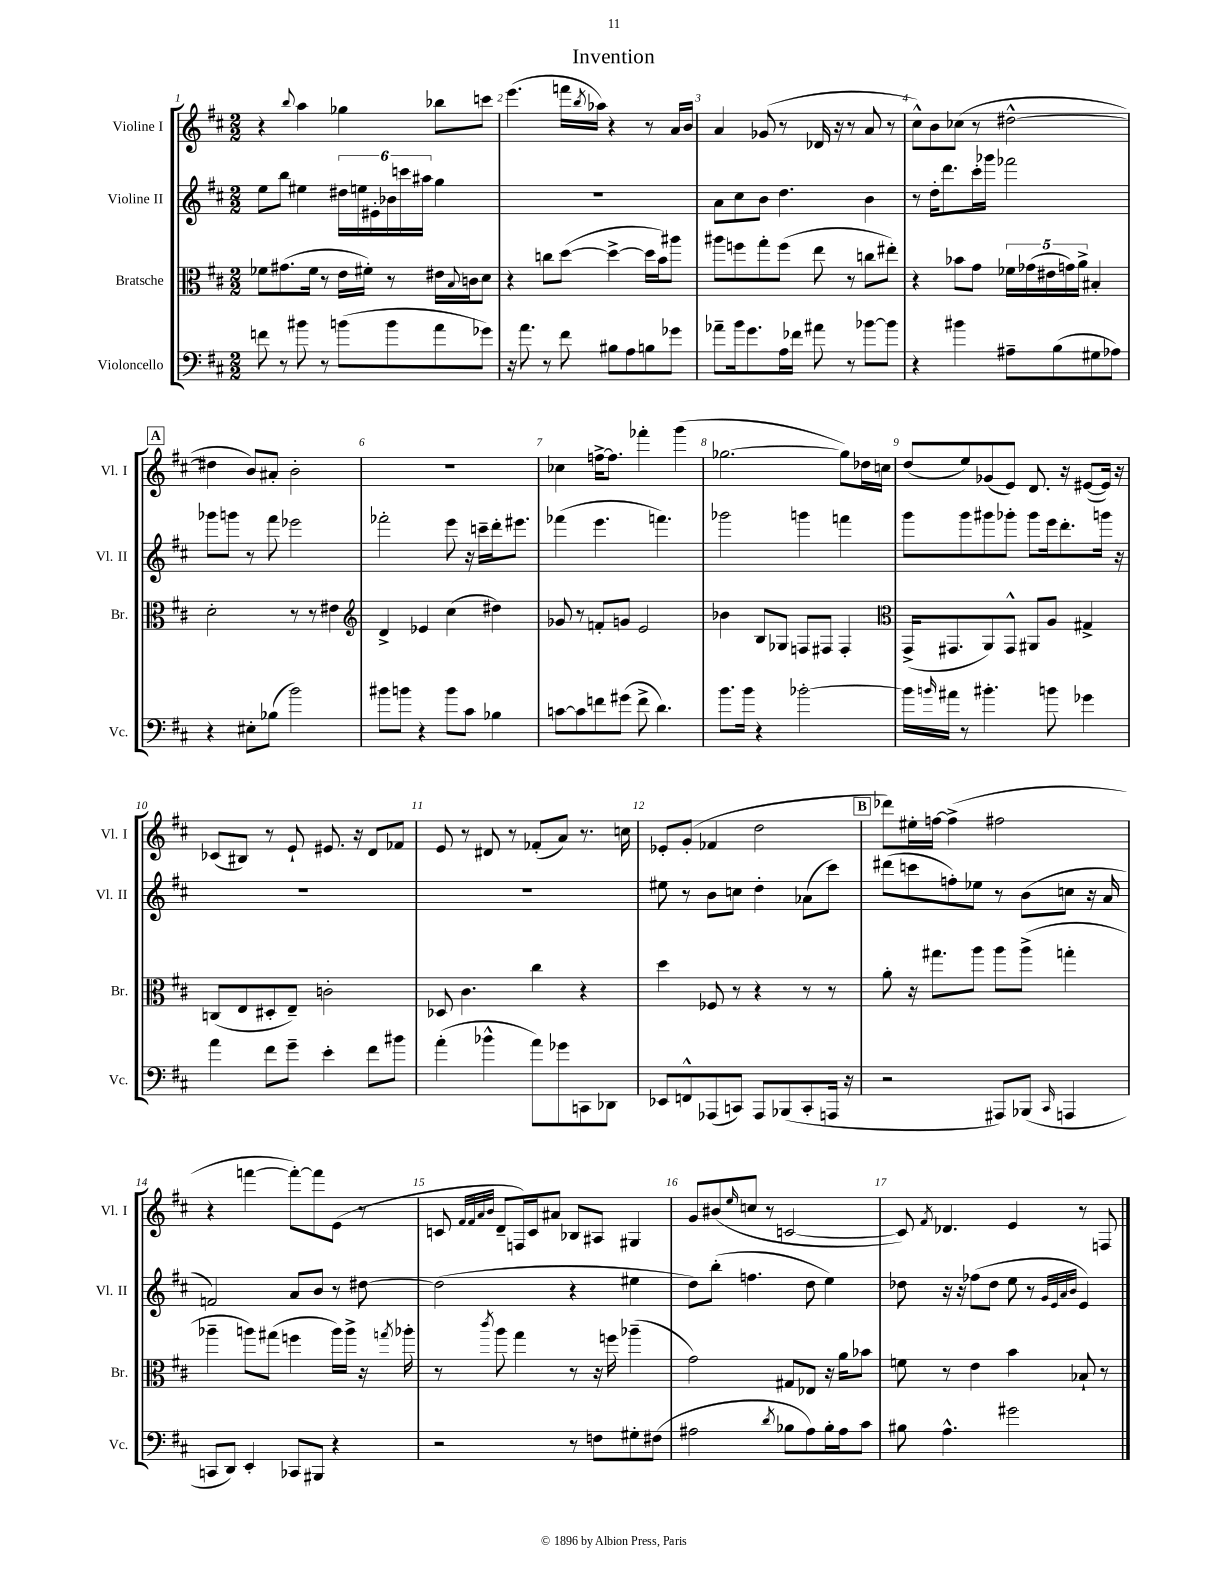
\header { title = "Invention" }
<<
\new StaffGroup <<
\new Staff = "s0" \with { instrumentName = "Violine I" shortInstrumentName = "Vl. I" } {
    \clef treble \key d \major \numericTimeSignature \time 2/2
    r4 \appoggiatura { b''8 } a''4 ges''4 bes''8 c'''8 |
    e'''4.( f'''16 \acciaccatura { b''8 } aes''16) r4 r8 a'16 b'16 |
    a'4 ges'8( r8 des'16 r16 r8 a'8 r8 |
    cis''8-^) b'8 ces''8( r8 dis''2~-^ |
    \mark \markup { \box "A" } dis''4 b'8) ais'8-. b'2-. |
    R1 |
    ces''4 f''16~-> f''8. fes'''4-. g'''4( |
    ges''2.~ ges''8) des''16 c''16 |
    d''8( e''8) ges'8( e'8) d'8. r16 eis'8~( eis'16) r16 |
    ces'8( bis8) r8 e'8-! eis'8. r16 d'8 fes'8 |
    e'8 r8 dis'8 r8 fes'8-.( a'8) r8. c''16 |
    ees'8-. g'8-.( fes'4 d''2 |
    \mark \markup { \box "B" } des'''8) eis''16-. f''16~ f''4->( fis''2 |
    r4 f'''4~ f'''8~-.) f'''8 e'8( r8 |
    c'8 \grace { fis'32 fis'32 a'32 b'32 } d'8-- f16) c'16 ais'8 bes8 ais8 gis4 |
    g'8 bis'8( \grace { e''16 } c''8 r8 c'2~ |
    c'8) \acciaccatura { fis'8 } des'4. e'4 r8 f8 \bar "|." |
}
\new Staff = "s1" \with { instrumentName = "Violine II" shortInstrumentName = "Vl. II" } {
    \clef treble \key d \major \numericTimeSignature \time 2/2
    e''8 b''8 eis''4 \tuplet 6/4 { dis''16 e''16 eis'16-. bes'16 c'''16 ais''16 } g''4 |
    R1 |
    a'8 cis''8 b'8 d''4. b'4 |
    r8 d''16-. d'''8. cis'''16-. ges'''16 fes'''2 |
    \mark \markup { \box "A" } ges'''8 g'''8 r8 fis'''8 ees'''2 |
    fes'''2-. e'''8 r16 c'''16-- d'''16-. eis'''8. |
    fes'''4( e'''4. f'''4.) |
    ges'''2 g'''4 f'''4 |
    g'''8 g'''8 gis'''8 ges'''8-. ges'''8 e'''16 d'''8.-. g'''16 r16 |
    R1 |
    R1 |
    eis''8 r8 b'8 c''8 d''4-. aes'8( cis'''8) |
    \mark \markup { \box "B" } dis'''8( c'''8 f''8-.) ees''8 r8 b'8( c''8 r16 a'16 |
    f'2) a'8 b'8 r8 dis''8~ |
    dis''2( r4 eis''4 |
    d''8) b''8-.( f''4. d''8 e''4) |
    des''8 r16 r16 fes''8( des''8 e''8 r8 \grace { g'32 e'32 a'32 b'32 } e'4) \bar "|." |
}
\new Staff = "s2" \with { instrumentName = "Bratsche" shortInstrumentName = "Br." } {
    \clef alto \key d \major \numericTimeSignature \time 2/2
    fes'8 gis'8.( fes'16 r8 e'16 fis'16-.) r8 eis'16 \appoggiatura { b8 } c'16 d'8 |
    r4 c''8 d''8~( d''4~-> d''16 b'16) ais''8 |
    ais''8 f''8 g''8-. f''8( e''8 r8 c''8 eis''8-.) |
    r4 bes'8 g'8 \tuplet 5/4 { fes'16 ges'16( eis'16 g'16) a'16-> } bis4-. |
    \mark \markup { \box "A" } d'2-. r8 r8 eis'4 |
    \clef treble d'4-> ees'4 cis''4( dis''4) |
    ges'8 r8 f'8-. g'8 e'2 |
    bes'4 b8 ges8 f8 fis8 fis4-. |
    \clef alto g,16->( gis,8. a,8) gis,8-^ ais,8 a8 gis4-> |
    c8( e8 dis8-. e8--) c'2-. |
    des8 cis'4. cis''4 r4 |
    d''4 fes8 r8 r4 r8 r8 |
    \mark \markup { \box "B" } a'8-. r16 gis''8. a''8 a''8 a''8->( g''4-. |
    aes''4-- a''8) gis''8( f''4 a''16) a''16-> r16 \acciaccatura { g''8 } aes''16-. |
    r8 \acciaccatura { cis'''8 } a''8 g''4 r8 r16 f''16 aes''4--( |
    g'2) gis8 ees8 r16 a'16 bes'8 |
    f'8 r8 e'4 b'4 bes8-! r8 \bar "|." |
}
\new Staff = "s3" \with { instrumentName = "Violoncello" shortInstrumentName = "Vc." } {
    \clef bass \key d \major \numericTimeSignature \time 2/2
    f'8 r8 bis'8 r8 b'8( b'8 a'8 ges'8) |
    r16 a'8. r8 fis'8 bis8 a8 b8 ges'8 |
    aes'8-- b'16 g'8. a16 fes'16 ais'8 r8 bes'8~ bes'8 |
    r4 bis'4 ais8-- b8( gis8 aes8) |
    \mark \markup { \box "A" } r4 eis8-. bes8( b'2) |
    bis'8 b'8 r4 b'8 cis'8 bes4 |
    c'8~ c'8 f'8 gis'8( f'8-> d'4.) |
    b'8. b'16 r4 bes'2~-. |
    bes'16 \grace { b'16 } ais'16 r8 bis'4.-. b'8 ges'4 |
    a'4 fis'8 g'8-- e'4-. fis'8 bis'8 |
    a'4-.( bes'4-^ a'8) ges'8 c,8 des,8 |
    ees,8 f,8-^ aes,,8( c,8) aes,,8 bes,,8( c,8-. a,,16 r16 |
    \mark \markup { \box "B" } r2 ais,,8) bes,,8( \grace { cis,16 } a,,4 |
    c,8 d,8) e,4-. ces,8 bis,,8 r4 |
    r2 r8 f8 gis8-. fis8( |
    ais2 \acciaccatura { d'8 } bes8 ais8) bes16-. ais16 cis'8 |
    bis8 a4.-^ gis'2 \bar "|." |
}
>>
>>
\layout { \context { \Score \override BarNumber.break-visibility = ##(#f #t #t) barNumberVisibility = #all-bar-numbers-visible } }
